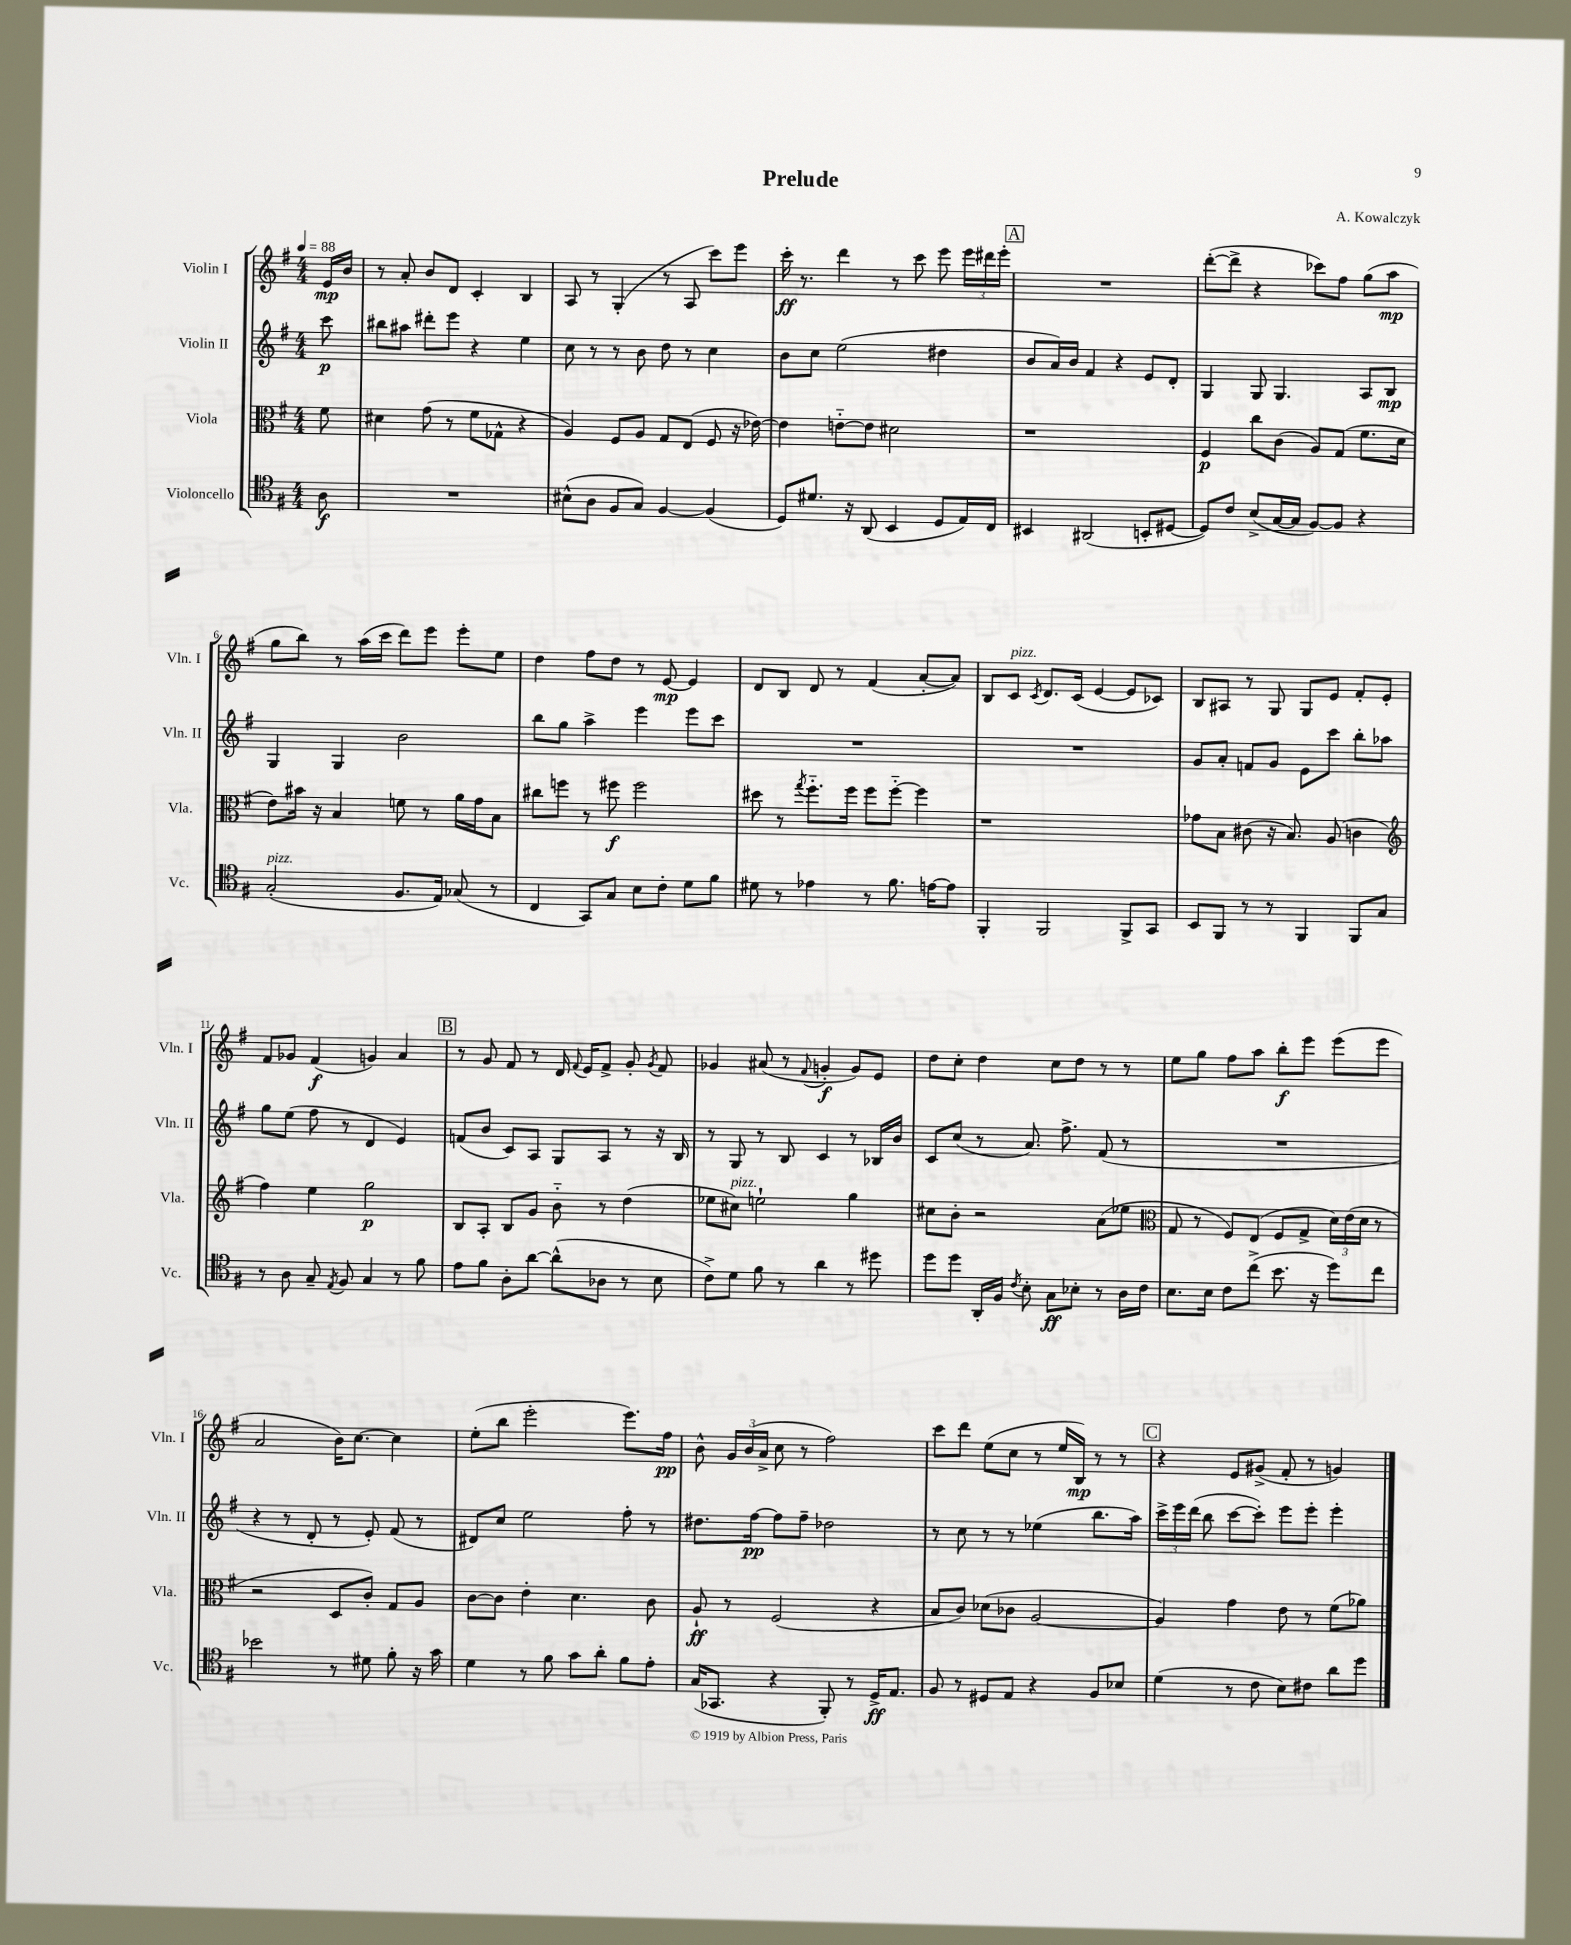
\header { title = "Prelude" composer = "A. Kowalczyk" }
<<
\new StaffGroup <<
\new Staff = "s0" \with { instrumentName = "Violin I" shortInstrumentName = "Vln. I" } {
    \clef treble \key g \major \numericTimeSignature \time 4/4 \partial 8 \tempo 4 = 88
    \autoBeamOff e'16[\mp b'16] |
    r8 a'8-. b'8[ d'8] c'4-. b4 |
    a8 r8 g4-.( r8 a8 c'''8[) e'''8] |
    c'''16-.\ff r8. d'''4 r8 c'''8 e'''8 \tuplet 3/2 { e'''16[ dis'''16 e'''16]-. } |
    \mark \markup { \box "A" } R1 |
    d'''8[~-.( d'''8]-> r4 ces'''8[) fis''8] g''8[( a''8]\mp |
    g''8[ b''8]) r8 a''16[( c'''16] d'''8[) e'''8] e'''8[-. e''8] |
    d''4 fis''8[ d''8] r8 e'8~\mp e'4 |
    d'8[ b8] d'8 r8 fis'4( a'8[~-. a'8]) |
    b8[ c'8]^\markup { \italic "pizz." } \acciaccatura { c'8 } d'8.[ c'16]( e'4~ e'8[ ces'8]) |
    b8[ ais8] r8 g8 g8[ e'8] fis'8[-. e'8]-. |
    fis'8[ ges'8] fis'4\f( g'4) a'4 |
    \mark \markup { \box "B" } r8 g'8 fis'8 r8 d'16 \appoggiatura { fis'8 } e'16[ fis'8]-> g'8-. \acciaccatura { g'8 } fis'8 |
    ges'4 ais'8( r8 \appoggiatura { fis'8 } g'4-.\f g'8[) e'8] |
    d''8[ c''8]-. d''4 c''8[ d''8] r8 r8 |
    e''8[ g''8] fis''8[ a''8] b''8[-.\f e'''8] e'''8[( e'''8] |
    a'2 b'16[) c''8.]~ c''4 |
    e''8[-.( b''8] e'''2-. e'''8.[) fis''16]\pp |
    b'8-^ \tuplet 3/2 { g'16[ b'16( a'16]-> } c''8 r8 fis''2) |
    c'''8[ d'''8] e''8[( c''8] r8 e''16[ b16]\mp) r8 r8 |
    \mark \markup { \box "C" } r4 e'8[ gis'8]->( fis'8-. r8 g'4) \bar "|." |
}
\new Staff = "s1" \with { instrumentName = "Violin II" shortInstrumentName = "Vln. II" } {
    \clef treble \key g \major \numericTimeSignature \time 4/4 \partial 8
    \autoBeamOff c'''8\p |
    bis''8[ ais''8] dis'''8[-. e'''8] r4 e''4 |
    c''8 r8 r8 b'8 d''8 r8 c''4 |
    b'8[ c''8] e''2( dis''4 |
    \mark \markup { \box "A" } b'8[ a'16) b'16] fis'4 r4 e'8[ d'8]-. |
    g4 g8 g4. a8[ b8]\mp |
    g4 g4 b'2 |
    b''8[ g''8] a''4-> e'''4 e'''8[ c'''8] |
    R1 |
    R1 |
    g'8[ a'8]-. f'8[ g'8] e'8[ c'''8] b''8[-. aes''8] |
    g''8[ e''8]( fis''8 r8 d'4 e'4) |
    \mark \markup { \box "B" } f'8[( b'8] c'8[) a8] g8[ a8] r8 r16 b16 |
    r8 g8 r8 b8 c'4 r8 bes16[ b'16] |
    c'8[ c''8]( r8 a'8.) fis''8.-> fis'8( r8 |
    R1 |
    r4 r8 d'8-. r8 e'8-.) fis'8( r8 |
    dis'8[) c''8] e''2 fis''8-. r8 |
    dis''8.[ fis''16]~\pp fis''8[ fis''8]-- des''2 |
    r8 c''8 r8 r8 ees''4( b''8.[ a''16]) |
    \mark \markup { \box "C" } \tuplet 3/2 { c'''16[-> e'''16 d'''16]( } b''8 c'''8[~ c'''8]-.) e'''8[ e'''8]-. e'''4-. \bar "|." |
}
\new Staff = "s2" \with { instrumentName = "Viola" shortInstrumentName = "Vla." } {
    \clef alto \key g \major \numericTimeSignature \time 4/4 \partial 8
    \autoBeamOff fis'8 |
    dis'4 g'8( r8 fis'8[ ges8]-^ r4 |
    a4) fis8[ a8] g8[ e8]( fis8 r16 ees'16~) |
    ees'4 e'8[~-_ e'8] dis'2 |
    \mark \markup { \box "A" } r1 |
    fis4\p c''8[ c'8]( a8[) g8]( fis'8.[ d'16] |
    e'8[) bis'16] r16 b4 f'8 r8 a'16[ g'16 b8] |
    cis''8[ f''8] r8 fis''8\f fis''2 |
    dis''8 r8 \acciaccatura { g''8 } fis''8.[-_ fis''16] fis''8[ fis''8]~-_ fis''4 |
    r1 |
    ges'8[ b8] cis'8( r16 b8.) a8( c'4 |
    \clef treble fis''4) e''4 g''2\p |
    \mark \markup { \box "B" } b8[ a8]-. b8[ g'8] b'8-_ r8 d''4( |
    ees''8[ cis''8]^\markup { \italic "pizz." }) e''2-! g''4 |
    cis''8[ b'8]-. r2 a'8[( ees''8] |
    \clef alto g8 r8 fis8[) e8]( fis8[ g8]-> \tuplet 3/2 { d'16[) e'16( d'16] } r8 |
    r2 d8[ c'8]-.) g8[ a8] |
    c'8[~ c'8] e'4-. d'4. c'8 |
    a8-!\ff r8 fis2( r4 |
    b8[ c'8]) des'8[( ces'8] a2~ |
    \mark \markup { \box "C" } a4) g'4 e'8 r8 fis'8[( aes'8]) \bar "|." |
}
\new Staff = "s3" \with { instrumentName = "Violoncello" shortInstrumentName = "Vc." } {
    \clef tenor \key g \major \numericTimeSignature \time 4/4 \partial 8
    \autoBeamOff a8\f |
    R1 |
    bis8[-^( a8] fis8[ g8]) fis4~ fis4( |
    d8[) dis'8.] r16 a,8( b,4 d8[ e16) c16] |
    \mark \markup { \box "A" } bis,4 ais,2( b,8[-. dis8]~ |
    dis8[) c'8] b8[->( g16~ g16] fis8[~) fis8] r4 |
    g2-.^\markup { \italic "pizz." }( fis8.[ e16]) ges8( r8 |
    c4 g,8[) g8] b8[ c'8]-. d'8[ fis'8] |
    dis'8 r8 ees'4 r8 fis'8. e'16[~ e'8] |
    fis,4-. fis,2 fis,8[-> g,8] |
    b,8[ fis,8] r8 r8 fis,4 fis,8[ g8] |
    r8 a8 g8-- \acciaccatura { e8 } fis8 g4 r8 fis'8 |
    \mark \markup { \box "B" } e'8[ fis'8] a8[-. a'8]~ a'8[-^( aes8] r8 b8 |
    c'8[->) d'8] fis'8 r8 a'4 r8 dis''8 |
    d''8[ d''8] a,16[-. fis16] \acciaccatura { c'8 } b8-. g8[\ff bes8]-. r8 a16[ c'16] |
    b8.[ b16] c'8[ c''8]->( b'8. r16 d''8[) c''8] |
    bes'2 r8 dis'8 fis'8-. r16 g'16 |
    d'4 r8 fis'8 g'8[ a'8]-. fis'8[ e'8]-. |
    g16[( ges,8.] r4 fis,8-.) r8 d16[->\ff e8.] |
    fis8 r8 dis8[ e8] r4 fis8[ bes8] |
    \mark \markup { \box "C" } d'4( r8 c'8 b8[) cis'8] a'8[ d''8] \bar "|." |
}
>>
>>
